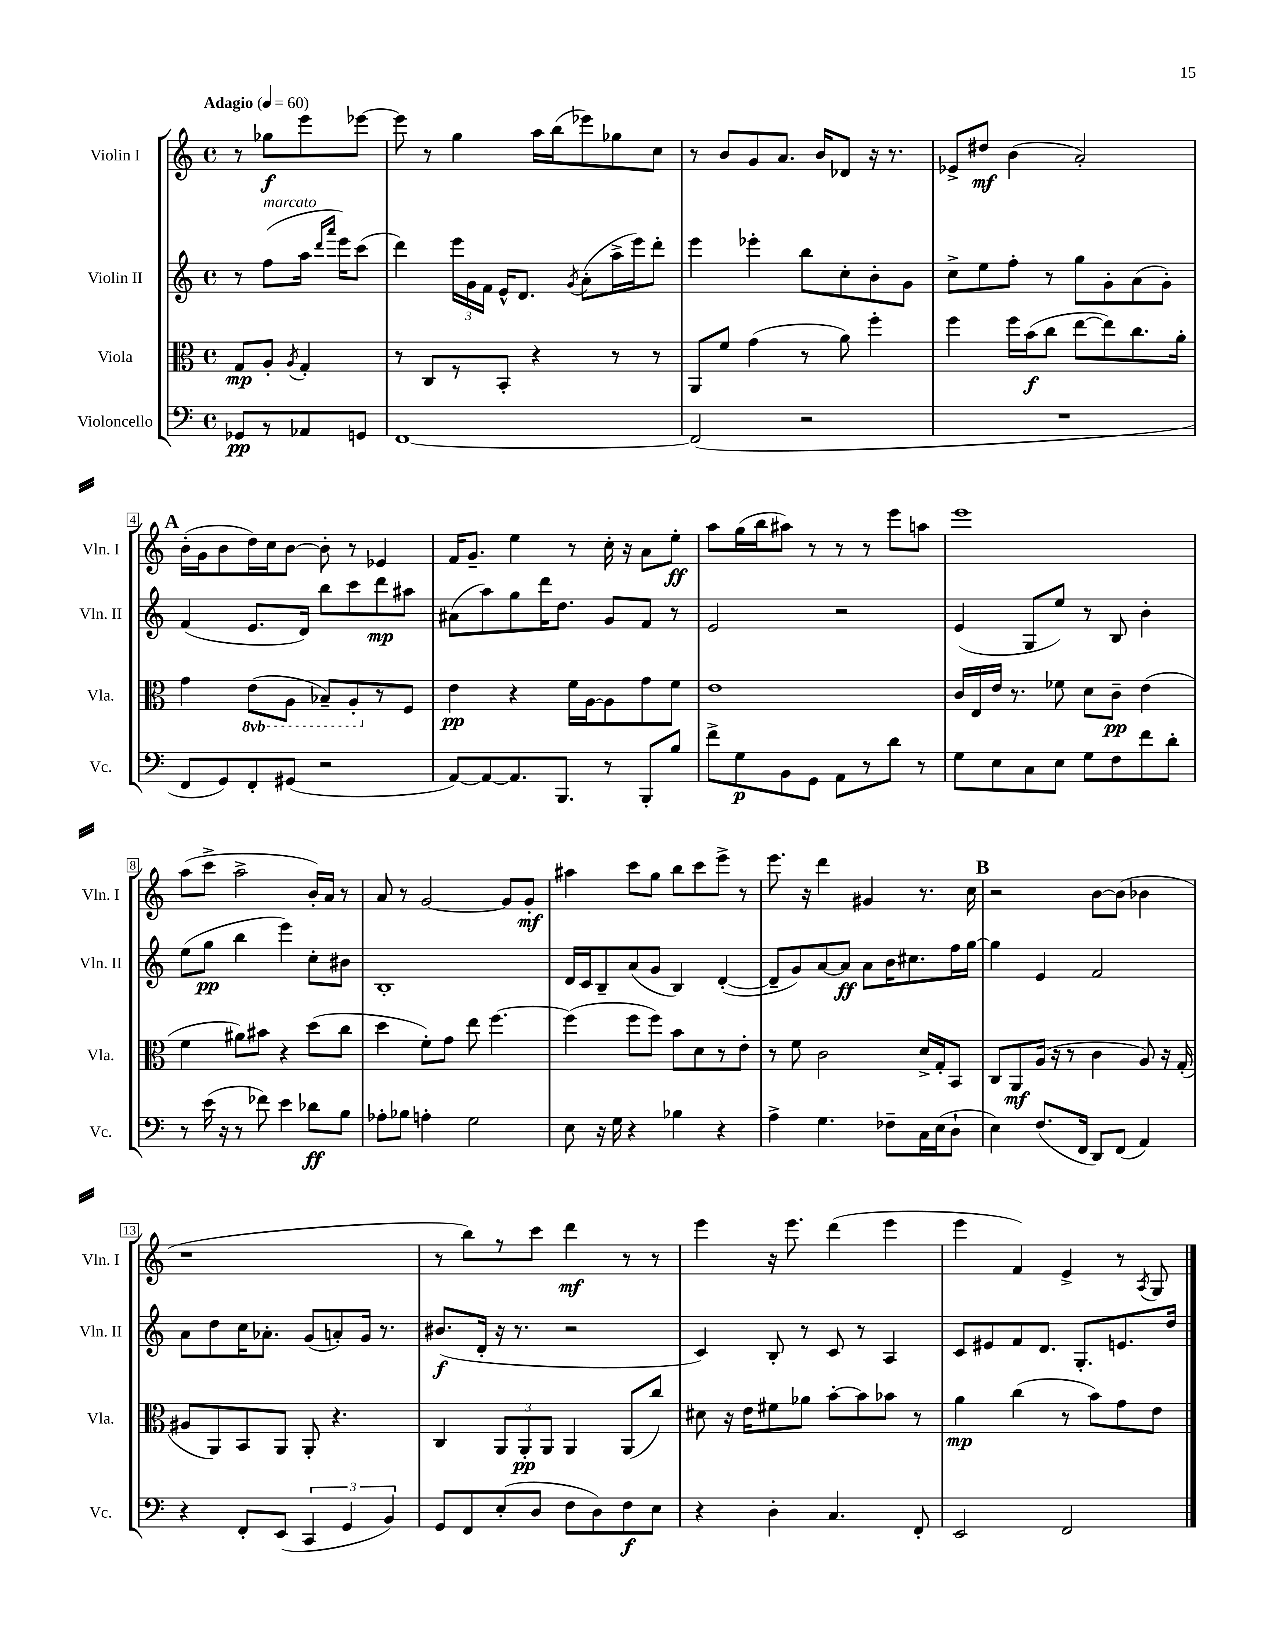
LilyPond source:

<<
\new StaffGroup <<
\new Staff = "s0" \with { instrumentName = "Violin I" shortInstrumentName = "Vln. I" } {
    \clef treble \key c \major \defaultTimeSignature \time 4/4 \partial 2 \tempo "Adagio" 4 = 60
    \autoBeamOff r8 ges''8[\f e'''8 ees'''8]~ |
    ees'''8 r8 g''4 a''16[ b''16( ees'''8) ges''8 c''8] |
    r8 b'8[ g'8 a'8.] b'16[ des'8] r16 r8. |
    ees'8[-> dis''8]\mf b'4( a'2-.) |
    \mark \markup { \bold "A" } b'16[-.( g'16 b'8 d''16) c''16 b'8]~ b'8-. r8 ees'4 |
    f'16[ g'8.]-- e''4 r8 c''16-. r16 a'8[ e''8]-.\ff |
    a''8[ g''16( b''16 ais''8]) r8 r8 r8 e'''8[ a''8] |
    e'''1 |
    a''8[( c'''8]-> a''2-> b'16[-.) a'16] r8 |
    a'8 r8 g'2~ g'8[ g'8]-.\mf |
    ais''4 c'''8[ g''8] b''8[ c'''8 e'''8]-> r8 |
    e'''8. r16 d'''4 gis'4 r8. c''16 |
    \mark \markup { \bold "B" } r2 b'8[~ b'8]( bes'4 |
    r1 |
    r8 b''8[) r8 c'''8] d'''4\mf r8 r8 |
    e'''4 r16 e'''8. d'''4( e'''4 |
    e'''4 f'4) e'4-> r8 \acciaccatura { a8 } g8 \bar "|." |
}
\new Staff = "s1" \with { instrumentName = "Violin II" shortInstrumentName = "Vln. II" } {
    \clef treble \key c \major \defaultTimeSignature \time 4/4 \partial 2
    \autoBeamOff r8 f''8[^\markup { \italic "marcato" }( a''16] \grace { d'''16[ a'''16] } e'''16[) c'''8]( |
    d'''4) \tuplet 3/2 { e'''16[ g'16 f'16] } e'16[-^ d'8.] \acciaccatura { g'8 } a'8[-.( a''16-> e'''16) d'''8]-. |
    e'''4 ees'''4-. b''8[ c''8-. b'8-. g'8] |
    c''8[-> e''8 f''8]-. r8 g''8[ g'8-. a'8( g'8]-.) |
    \mark \markup { \bold "A" } f'4( e'8.[ d'16]) b''8[ c'''8 d'''8\mp ais''8] |
    ais'8[( a''8) g''8 d'''16 d''8.] g'8[ f'8] r8 |
    e'2 r2 |
    e'4( g8[ e''8]) r8 b8 b'4-. |
    e''8[( g''8]\pp b''4 e'''4) c''8[-. bis'8] |
    b1-. |
    d'16[ c'16 b8-- a'8( g'8] b4) d'4~-.( |
    d'8[-- g'8) a'8~ a'8]\ff a'8[ b'16 cis''8. f''16 g''16]~ |
    \mark \markup { \bold "B" } g''4 e'4 f'2 |
    a'8[ d''8 c''16 aes'8.]-. g'8[( a'8-.) g'16] r8. |
    bis'8.[\f( d'16]-. r16 r8. r2 |
    c'4) b8-. r8 c'8 r8 a4 |
    c'8[ eis'8 f'8 d'8.] g8.[-. e'8. d''16] \bar "|." |
}
\new Staff = "s2" \with { instrumentName = "Viola" shortInstrumentName = "Vla." } {
    \clef alto \key c \major \defaultTimeSignature \time 4/4 \set Staff.ottavationMarkups = #ottavation-simple-ordinals \partial 2
    \autoBeamOff g8[\mp a8]-. \acciaccatura { a8 } g4-. |
    r8 c8[ r8 b,8]-. r4 r8 r8 |
    a,8[ f'8] g'4( r8 a'8) f''4-. |
    f''4 f''16[ b'16\f( c''8] e''8[~ e''8) c''8. a'16]-. |
    \mark \markup { \bold "A" } g'4 \ottava #-1 e8[( a,8] bes,8[--) a,8-. \ottava #0 r8 f8] |
    e'4\pp r4 f'16[ a16~ a8 g'8 f'8] |
    e'1 |
    c'16[ e16 e'16] r8. fes'8 d'8[ c'8]--\pp e'4( |
    f'4 ais'8[) bis'8] r4 d''8[( c''8] |
    d''4 f'8[-.) g'8] e''8 f''4.~ |
    f''4( f''8[ f''8]) b'8[ d'8 r8 e'8]-. |
    r8 f'8 c'2 d'16[-> g16-. b,8] |
    \mark \markup { \bold "B" } c8[ a,8\mf a16]( r16 r8 c'4 a8) r16 g16-.( |
    ais8[ a,8) b,8 a,8] a,8-. r4. |
    c4 \tuplet 3/2 { a,8[ a,8-.\pp a,8] } a,4 a,8[( c''8]) |
    dis'8 r16 e'16[ fis'8 aes'8] b'8[~-. b'8 bes'8] r8 |
    a'4\mp c''4( r8 b'8[) g'8 e'8] \bar "|." |
}
\new Staff = "s3" \with { instrumentName = "Violoncello" shortInstrumentName = "Vc." } {
    \clef bass \key c \major \defaultTimeSignature \time 4/4 \partial 2
    \autoBeamOff ges,8[\pp r8 aes,8 g,8] |
    f,1~ |
    f,2( r2 |
    R1 |
    \mark \markup { \bold "A" } f,8[ g,8) f,8-. gis,8]( r2 |
    a,8[~) a,8~ a,8. b,,8.] r8 b,,8[-. b8] |
    f'8[-> g8\p b,8 g,8] a,8[ r8 d'8] r8 |
    g8[ e8 c8 e8] g8[ f8 f'8 d'8]-. |
    r8 e'16( r16 r8 fes'8) e'4 des'8[\ff b8] |
    aes8[-. bes8] a4-. g2 |
    e8 r16 g16 r4 bes4 r4 |
    a4-> g4. fes8[-- c16 e16( d8]-! |
    \mark \markup { \bold "B" } e4) f8.[( f,16] d,8[) f,8]( a,4) |
    r4 f,8[-. e,8]( \tuplet 3/2 { c,4 g,4 b,4) } |
    g,8[ f,8 e8-.( d8] f8[ d8) f8\f e8] |
    r4 d4-. c4. f,8-. |
    e,2 f,2 \bar "|." |
}
>>
>>
\layout { \context { \Score \override BarNumber.stencil = #(make-stencil-boxer 0.1 0.3 ly:text-interface::print) } }
